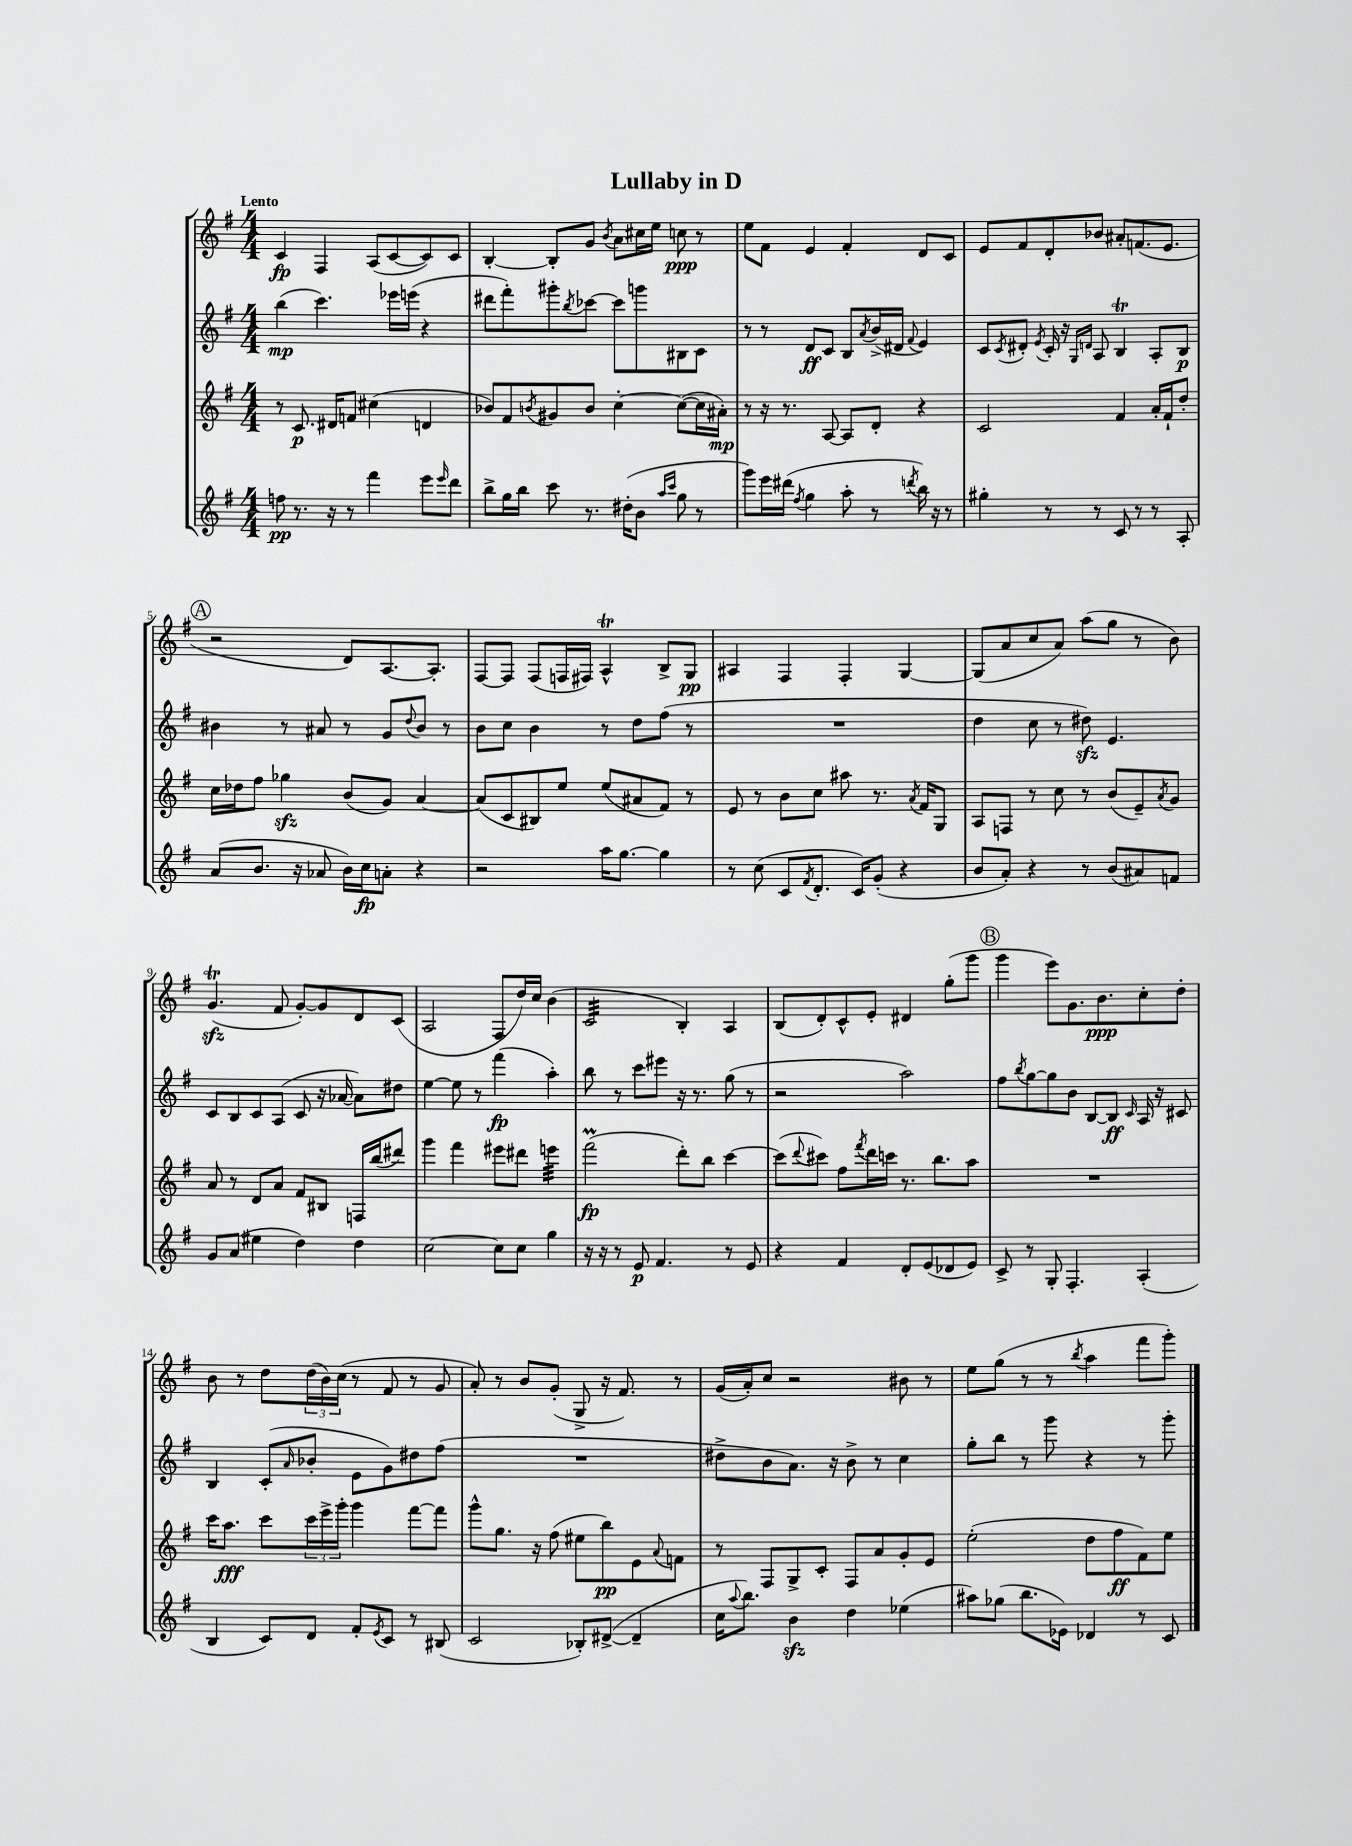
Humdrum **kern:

**kern	**kern	**kern	**kern
*staff4	*staff3	*staff2	*staff1
*clefG2	*clefG2	*clefG2	*clefG2
*k[f#]	*k[f#]	*k[f#]	*k[f#]
*M4/4	*M4/4	*M4/4	*M4/4
8ff	8r	(4bb	4c
8.r	8.c	.	.
.	.	4.ccc)	4F#
16r	16d#	.	.
8r	8f	.	.
4fff#	(4cc#	.	(8A
.	.	16eee-	[8c
.	.	(16eee	.
8eee	4d	4r	8c])
16qqeee	.	.	.
8ddd	.	.	8c
=	=	=	=
8bb^	8b-)	8ddd#	[4B'
16gg	8f#	8fff#')	.
16bb	.	.	.
.	8qb	.	.
8ccc	8g#	8ggg#'	8B']
.	.	8qbb	.
8.r	8b	[8ccc-	8g
.	.	.	8qb
.	[4cc'	8ccc-]	8a
(16dd#'	.	.	.
8b	.	8ggg	16cc#
.	.	.	16ee
16qqaa	.	.	.
16qqccc	.	.	.
8gg	(8cc_	8B#	8cc
8r	16cc]	8c	8r
.	16a#')	.	.
=	=	=	=
8ggg)	8r	8r	8ee
16eee	16r	8r	8f#
(16ddd#	8.r	.	.
8qff#	.	.	.
4gg	.	8d	4e
.	[8A	8c	.
8aa'	8A]	8B	4f#'
.	.	8qa	.
8r	8d'	(16b^	.
.	.	16d#	.
8qddd	.	8qqf#	.
16bb)	4r	4e)	8d
16r	.	.	.
8r	.	.	8c
=	=	=	=
4gg#'	2c	8c	8e
.	.	8qc	.
.	.	8d#'	8f#
.	.	8qe	.
8r	.	16c'	8d'
.	.	16r	.
.	.	16qqG	.
.	.	16qqd	.
8r	.	8A	8b-
8c	4f#	4B	8a#'
8r	.	.	(8.f
8r	16a'	8A'	.
.	16f#`	.	8.e
8A'	8dd'	8B	.
=	=	=	=
(8a	16cc	4b#	2r
.	16dd-	.	.
8.b	8ff#	.	.
.	4gg-	8r	.
16r	.	.	.
8a-	.	8a#	.
16b)	(8b	8r	8d)
16cc	.	.	.
8a'	8g)	8g	[8.A
.	.	8qqdd	.
4r	[4a	8b#	.
.	.	.	8.A']
.	.	8r	.
=	=	=	=
2r	(8a]	8b	[8F#
.	8c	8cc	8F#]
.	8B#)	4b	(8F#
.	8ee	.	16F
.	.	.	16F#)
16aa	(8ee	8r	4A^^
[8.gg	.	.	.
.	8a#	8dd	.
4gg]	8f#)	(8ff#	8B^
.	8r	8r	8G
=	=	=	=
8r	8e	1r	4A#
(8cc	8r	.	.
8c	8b	.	4F#
8qf#	.	.	.
8.d'	8cc	.	.
.	8aa#	.	4F#'
16c)	.	.	.
(8g'	8.r	.	.
4r	.	.	[4G
.	8qa	.	.
.	16f#	.	.
.	8G	.	.
=	=	=	=
8b	8A	4dd	(8G]
8a')	8F	.	8a
4r	8r	8cc	8cc
.	8cc	8r	8a)
8r	8r	8dd#)	(8aa
(8b	(8b	4.e	8gg
8a#)	8e~)	.	8r
.	8qa	.	.
8f	8g	.	8b)
=	=	=	=
8g	8a	8c	(4.g
(8a	8r	8B	.
4ee#	8d	8c	.
.	8a	(8A	8f#
4dd)	8f#	8c	[8g')
.	8B#	16r	8g]
.	.	[16a-	.
4dd	16F	8a-])	8d
.	(16bb	.	.
.	8ddd#)	8dd#	(8c
=	=	=	=
[2cc	4ggg	[4ee	2A
.	4fff#	8ee]	.
.	.	8r	.
8cc]	8eee#	(4fff#	8F#
8cc	8ddd#	.	16dd)
.	.	.	16cc
4gg	4eee	4aa')	(4b
=	=	=	=
16r	(2fff#	8bb	2c
16r	.	.	.
8r	.	8r	.
8e	.	8ccc	.
4.f#	.	8eee#	.
.	8ddd')	16r	4B')
.	.	8.r	.
.	8bb	.	.
8r	[4ccc	(8gg	4A
8e	.	8r	.
=	=	=	=
4r	(8ccc]	2r	(8B
.	8qqddd	.	.
.	8ccc#)	.	8d')
4f#	8ff#	.	8c^^
.	8qfff#	.	.
.	16ddd	.	8e'
.	16ccc	.	.
8d'	8.r	2aa)	4d#
(8e	.	.	.
.	8.bb	.	.
8d-	.	.	(8gg'
8e)	8aa	.	8ggg
=	=	=	=
8c^	1r	8ff#	4ggg
.	.	8qbb	.
8r	.	[8gg	.
8G'	.	8gg]	8eee)
4.F#'	.	8b	8.g
.	.	[8B	.
.	.	.	8.b
.	.	8B]	.
.	.	16qqc	.
(4A'	.	16A	8cc'
.	.	16r	.
.	.	8c#	8dd'
=	=	=	=
4B	16ccc	4B	8b
.	8.aa	.	.
.	.	.	8r
8c)	8ccc	(8c'	8dd
.	.	16qqa	.
8d	24ccc	8b-'	(24dd
.	24eee^	.	24b)
.	24ggg'	.	(24cc
8f#'	4ggg	8e	8r
8qe	.	.	.
8c	.	8g)	8f#
8r	[8fff#	8dd#	8r
(8B#	8fff#]	(8ff#	8g
=	=	=	=
2c	8ggg^^	1r	8a')
.	8.gg	.	8r
.	.	.	8b
.	16r	.	.
.	(8ff#	.	(8g'
8B-')	8ee#	.	8G^
([8d#^	8bb)	.	16r
.	.	.	8.f#)
4d#~]	8e	.	.
.	8qqa	.	.
.	8f	.	8r
=	=	=	=
16cc	8r	8dd#^	(16g
8qqaa	.	.	.
8.bb)	.	.	16a')
.	8F#	8b	8cc
4b	8G^	8.a)	2r
.	8c'	.	.
.	.	16r	.
4dd	8F#	8b^	.
.	8a	8r	.
(4ee-	8g'	4cc	8b#
.	8e	.	8r
=	=	=	=
8aa#)	(2ee'	8gg'	8ee
(8gg-	.	8bb	(8gg
8.bb	.	8r	8r
.	.	8ggg	8r
16e-)	.	.	.
.	.	.	8qbb
4d-	8dd	4r	4aa
.	8ff#	.	.
8r	8f#)	8r	8fff#
8c	8ee	8ggg'	8ggg')
==	==	==	==
*-	*-	*-	*-
